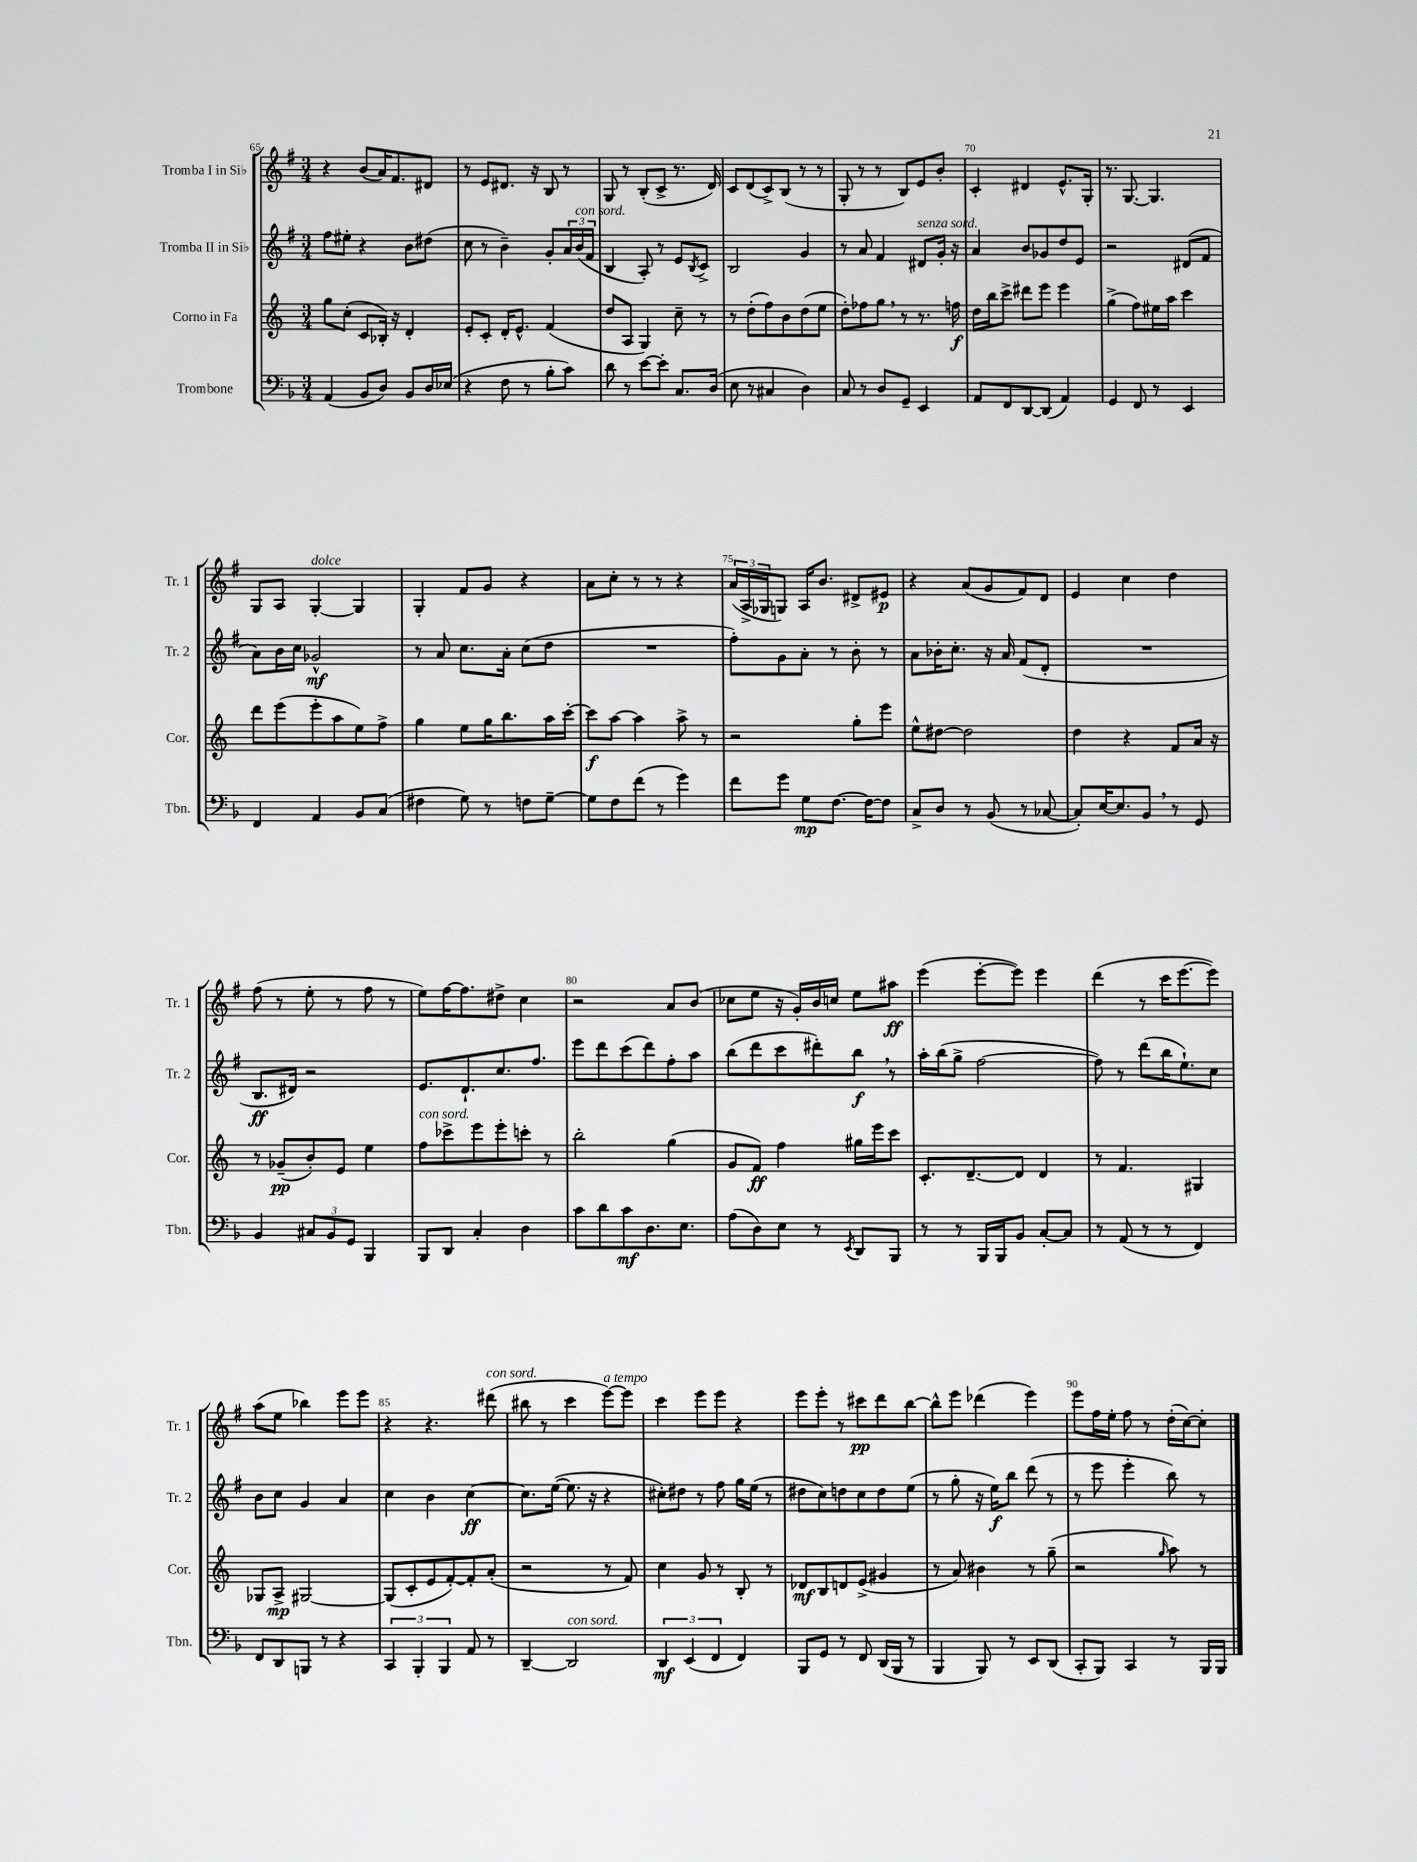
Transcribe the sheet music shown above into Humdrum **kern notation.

**kern	**kern	**kern	**kern
*staff4	*staff3	*staff2	*staff1
*clefF4	*clefG2	*clefG2	*clefG2
*k[b-]	*k[]	*k[f#]	*k[f#]
*M3/4	*M3/4	*M3/4	*M3/4
(4AA/	8gg\L	8ff#\L	4r
.	(8cc'\J	8ee#'\J	.
8BB-/L	8c/L	4r	(8b/L
8D/J)	16B-'/Jk)	.	16a/K)
.	16r	.	8.f#/
8BB-/L	4d'/	8b\L	.
16D/L	.	(8dd#\J	8d#/J
(16E-/JJ	.	.	.
=	=	=	=
4r	8e'/L	8cc\	8r
.	8c'/J	8r	8e/L
8F\	16d'/LK	4b~\)	8.d#/J
.	8.e^^/J	.	.
8r	.	.	.
.	.	.	16r
8B-'\L	(4f/	8g'/L	8B/
8c\J)	.	24a/L	8r
.	.	(24b/	.
.	.	24f#/JJ	.
=	=	=	=
8d\	8dd/L	4B/	8G/
8r	8A/J	.	8r
[8e\L	4G/)	8A'/)	(8B'/L
8e'\]J	.	8r	8c^/J
8.C/L	8cc~\	8e/L	8.r
.	.	8qB/	.
.	8r	8c^/J	.
(16D/Jk	.	.	16d/)
=	=	=	=
8E\	8r	2B/	8c/L
8r	(8dd'\L	.	(8d/
4C#/	8ff\)	.	8c^/)
.	8b\	.	(8B/J
4D\)	(8dd\	4g/	8r
.	8ee\J	.	8r
=	=	=	=
8C/	8dd'\L)	8r	8G'/
8r	8ff-\	8a/	8r
8D/L	8gg\J	4f#/	8r
8GG~/J	8r	.	8B/L)
4EE/	8.r	8d#/L	8e/
.	.	16g'/Jk	8b'/J
.	16ff\	16r	.
=	=	=	=
8AA/L	16dd\LL	4a/	4c'/
.	16bb\J	.	.
8FF/	8ccc^\J	.	.
[8DD/	8ddd#\L	8b/L	4d#/
(8DD/]J	8eee\J	8g-/	.
4AA/)	4eee\	8dd/	8.e^^/L
.	.	8e/J	.
.	.	.	16G'/Jk
=	=	=	=
4GG/	(4gg^\	2r	8.r
.	.	.	[8.G/
8FF/	8ff\L)	.	.
8r	16ee#\L	.	4.G/]
.	16aa\JJ	.	.
4EE/	4ccc\	(8d#/L	.
.	.	8f#/J	.
=	=	=	=
4FF/	8ddd\L	8a\L)	8G/L
.	(8eee\	16b\L	8A/J
.	.	16cc\JJ	.
4AA/	8eee'\	2g-^^/	[4G'/
.	8aa\	.	.
8BB-/L	8ee\)	.	4G/]
(8C/J	8ff^\J	.	.
=	=	=	=
4F#\	4gg\	8r	4G'/
.	.	8a/	.
8G\)	8ee\L	8.cc\L	8f#/L
8r	16gg\K	.	8g/J
.	8.bb\	16a'\Jk	.
8F\L	.	(8cc\L	4r
[8G~\J	16aa\L	8dd\J	.
.	[16ccc'\JJ	.	.
=	=	=	=
8G\]L	8ccc\]L	2.r	8a\L
8F\	[8aa\J	.	8cc'\J
(8f\J	4aa\]	.	8r
8r	.	.	8r
4g\)	8aa^\	.	4r
.	8r	.	.
=	=	=	=
8f\L	2r	8ff#'\L)	(24a/LL
.	.	.	24A^/
.	.	.	24G-/J
8g\J	.	8g\	8G/J)
8G\L	.	8a'\J	16A/LK
.	.	.	8.b/J
[8.F\J	.	8r	.
.	8gg'\L	8b'\	8d#^/L
16F\_LK	.	.	.
8F\]J	8eee\J	8r	8e#/J
=	=	=	=
8C^/L	8ee^^\L	8a\L	4r
8D/J	[8dd#\J	16b-'\K	.
.	.	8.cc'\J	.
8r	2dd#\]	.	(8a/L
(8BB-/	.	16r	8g/
.	.	16a/	.
8r	.	(8f#/L	8f#/)
[8C-/	.	8d'/J	8d/J
=	=	=	=
8C-'/]L)	4dd\	2.r	4e/
[16E/K	.	.	.
8.E/]	.	.	.
.	4r	.	4cc\
8BB-/J	.	.	.
8r	8f/L	.	4dd\
8GG/	16a/Jk	.	.
.	16r	.	.
=	=	=	=
4BB-/	8r	8.B/L	(8ff#\
.	(8g-~/L	.	8r
.	.	16d#/Jk)	.
12C#/L	8b'/)	2r	8ee'\
12BB-/	.	.	.
.	8e/J	.	8r
12GG/J	.	.	.
4BBB-/	4ee\	.	8ff#\
.	.	.	8r
=	=	=	=
8BBB-/L	8ff\L	8.e/L	8ee\L)
8DD/J	8ccc-^\	.	[16ff#\K
.	.	8.d`/	8.ff#\]
4C'/	8eee\	.	.
.	8eee'\	8.cc/	8dd#^\J
4D\	8ccc'\J	.	4cc\
.	.	8.ff#/J	.
.	8r	.	.
=	=	=	=
8c\L	2bb'\	8eee\L	2r
8d\	.	8ddd\	.
8c\	.	(8ccc\	.
8.D\	.	8ddd\)	.
.	(4gg\	8ff#'\	8a/L
8.E\J	.	.	.
.	.	8aa\J	(8b/J
=	=	=	=
(8A\L	8g/L	(8bb\L	8cc-\L
8D\)	8f/J)	8ddd\	8ee\J
8E\J	4ff\	8ccc\	16r
.	.	.	16g'/LL)
8r	.	8ddd#'\)	16b/
.	.	.	16cc/JJ
8qEE/	.	.	.
8DD/L	16gg#\LL	8bb\J	8ee\L
.	16eee\J	.	.
8BBB-/J	8ccc\J	8r	8aa#\J
=	=	=	=
8r	8.c'/L	16aa'\LL	(4eee\
.	.	(16bb\J	.
8r	.	8gg^\J	.
.	[8.d~/	.	.
16BBB-/LL	.	[2ff#\	[8eee'\L
16BBB-/J	.	.	.
8BB-/J	8d/]J	.	8eee\]J)
[8C'/L	4d/	.	4eee\
8C/]J	.	.	.
=	=	=	=
8r	8r	8ff#\])	(4ddd\
(8AA/	4.f/	8r	.
8r	.	(8ddd\L	8r
8r	.	16bb\K	16ccc\LK
.	.	8.ee`\)	[8.eee\
4FF/)	4G#/	.	.
.	.	8cc\J	8eee\]J)
=	=	=	=
8FF/L	8G-/L	8b\L	(8aa\L
8DD/	8A^/J	8cc\J	8ee\J
8BBB/J	[2G#/	4g/	4bb-\)
8r	.	.	.
4r	.	4a/	8eee\L
.	.	.	8eee\J
=	=	=	=
6CC/	(8G#/]L	4cc\	4r
.	8c'/	.	.
6BBB-'/	.	.	.
.	8e/	4b\	4.r
6BBB-/	.	.	.
.	[8f'/)	.	.
8AA/	8f'/]	[4cc\	.
8r	(8a'/J	.	(8ddd#\
=	=	=	=
[4DD~/	2r	8.cc\]L	8bb#\
.	.	.	8r
.	.	([16ee\Jk	.
2DD/]	.	8.ee\]	4ccc\
.	.	16r	.
.	8r	4r	[8eee\L)
.	8f/)	.	8eee\]J
=	=	=	=
6DD/	4cc\	8cc#'\L)	4ccc\
.	.	8dd#\J	.
(6EE/	.	.	.
.	8g/	8r	8eee\L
6FF/	.	.	.
.	8r	8ff#\	8eee\J
4FF/)	8B'/	16gg\LL	4r
.	.	(16ee\JJ	.
.	8r	8r	.
=	=	=	=
8BBB-/L	8d-/L	8dd#\L	8eee\L
8GG/J	8B/	8cc\)	8eee'\J
8r	8d/	8dd\	8r
8FF/	(8e^/J	8cc\	8ccc#\L
(16DD/LL	4g#/	8dd\	8ddd\
16BBB-/JJ	.	.	.
8r	.	(8ee\J	[8bb\J
=	=	=	=
4BBB-/	8r	8r	8bb^^\]L
.	8a/)	8gg'\	8eee\J
8BBB-/)	4b#\	16r	(4ddd-\
.	.	16ee\LK)	.
8r	.	8bb\J	.
8EE/L	8r	(8ddd\	4eee\)
(8DD/J	(8gg~\	8r	.
=	=	=	=
8CC'/L	2r	8r	8eee\L
8BBB-/J)	.	8eee\	16ff#\L
.	.	.	16ee'\JJ
4CC/	.	4eee'\	8ff#\
.	.	.	8r
.	16qqgg/	.	.
8r	8aa\)	8bb\)	(16dd'\LL
.	.	.	[16cc\J)
16BBB-/LL	8r	8r	8cc'\]J
16BBB-/JJ	.	.	.
==	==	==	==
*-	*-	*-	*-
